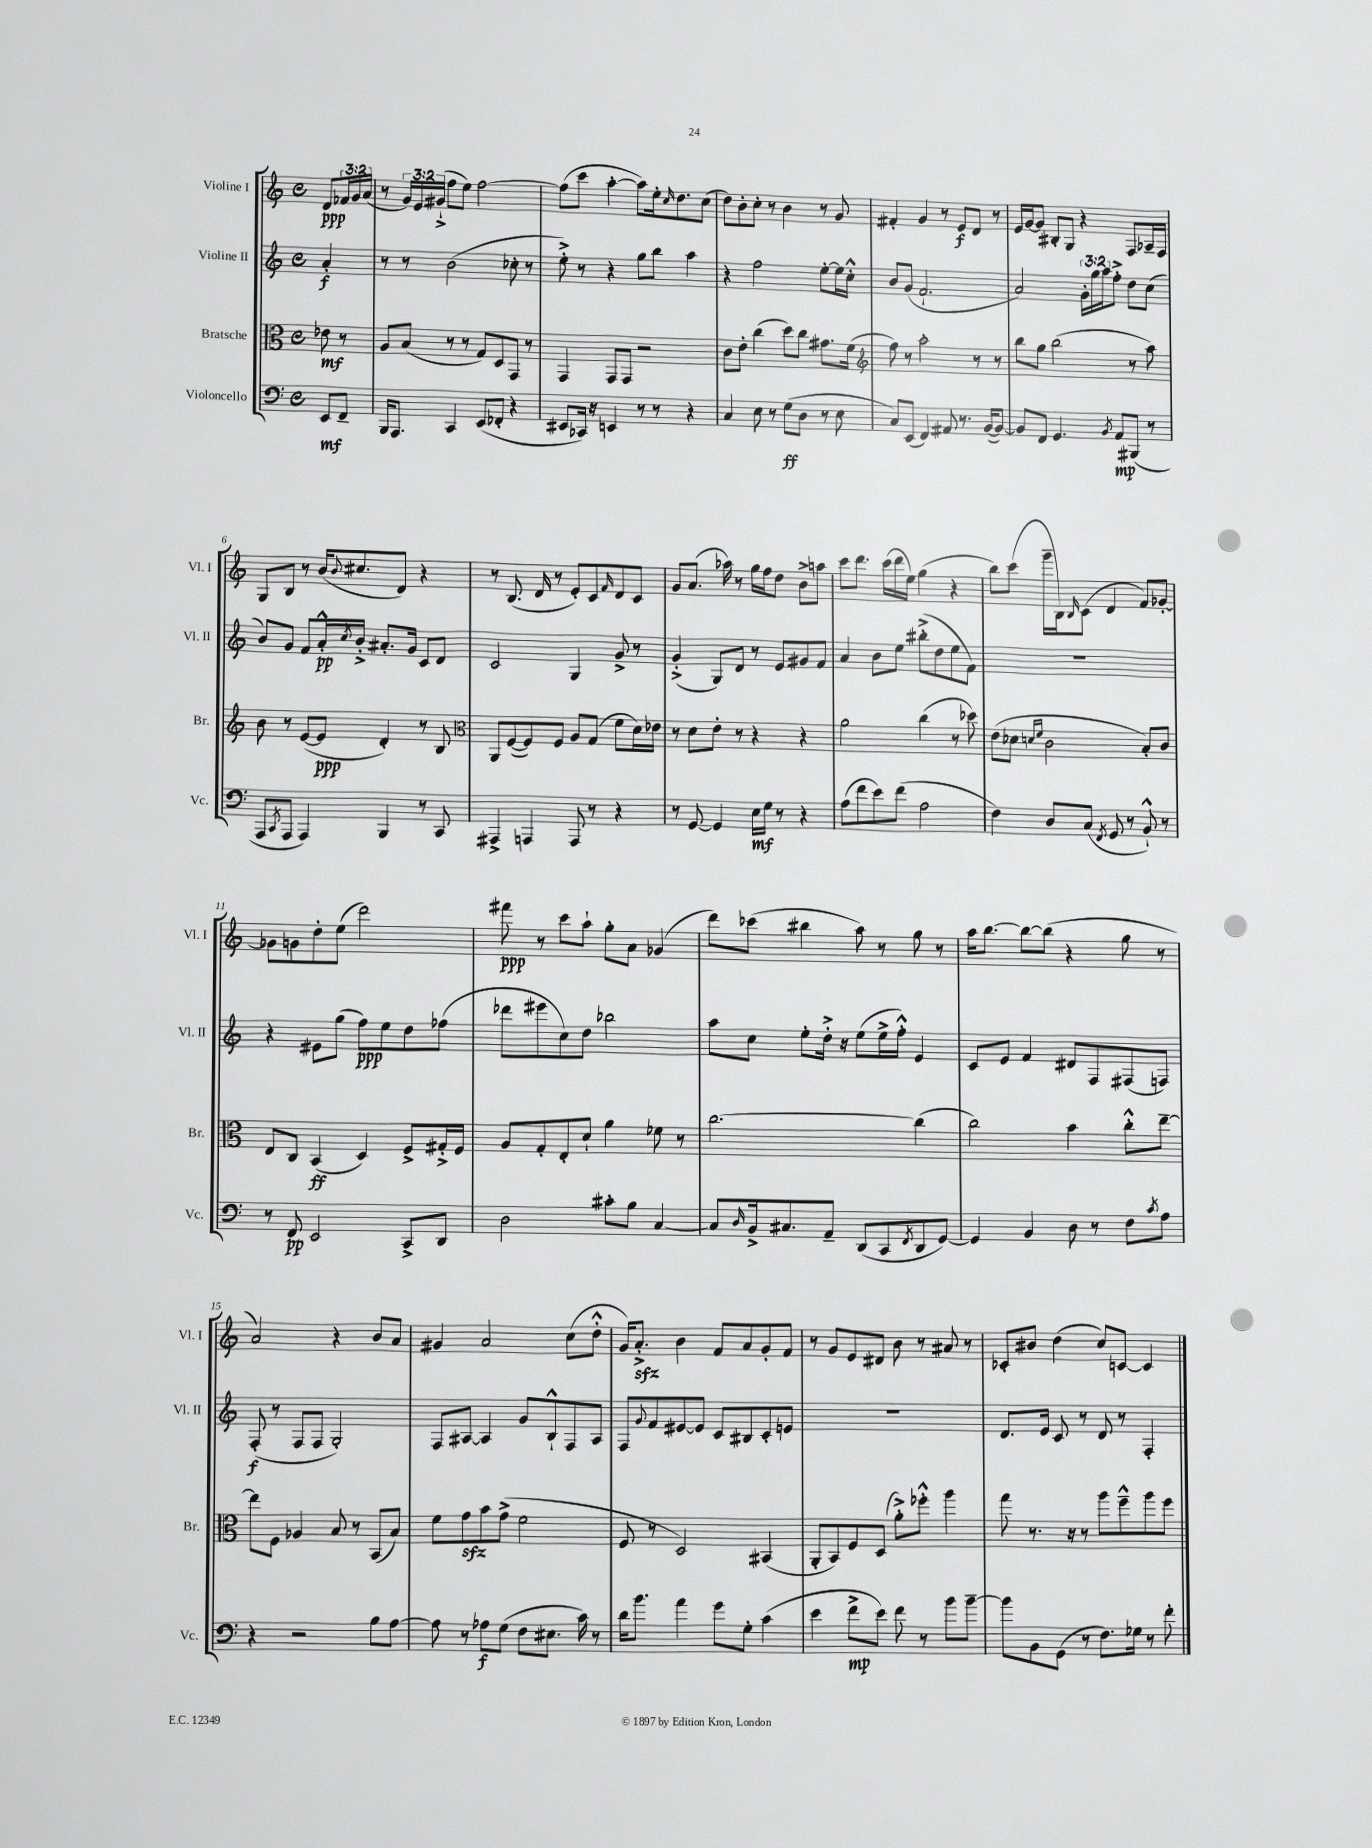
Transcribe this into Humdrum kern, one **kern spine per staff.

**kern	**kern	**kern	**kern
*staff4	*staff3	*staff2	*staff1
*clefF4	*clefC3	*clefG2	*clefG2
*k[]	*k[]	*k[]	*k[]
*M4/4	*M4/4	*M4/4	*M4/4
*met(c)	*met(c)	*met(c)	*met(c)
8EE	8e-	4a'	8d
8FF~	8r	.	24f-
.	.	.	24g
.	.	.	(24a
=	=	=	=
16BBB	8A	8r	8r
8.AAA	.	.	.
.	(8B	8r	24g)
.	.	.	24e
.	.	.	(24g#`^
4CC	8r	(2b	8ff
.	8r	.	8ee)
(8EE	8G)	.	[2ff
8FF-'	8D	.	.
4r	8GG	8cc-'	.
.	8r	8r	.
=	=	=	=
8EE#	4GG	8ee'^)	(8ff]
16CC-)	.	8r	8ccc
16r	.	.	.
4EE	8GG	4r	[4aa'
.	8GG	.	.
8r	2r	8gg	8aa])
8r	.	8bb	16ee'
.	.	.	16qqcc
.	.	.	8.dd
4r	.	4aa	.
.	.	.	(8cc
=	=	=	=
4C	8c	4r	8dd)
.	8e'	.	8b'
8E	(4cc	2ff	8cc'
8r	.	.	8r
(8G	8dd)	.	4b
8D	8cc	.	.
8r	8.g#	[8ee'	8r
8E	.	16ee]	8g
.	(16f	16cc'^^	.
=	=	=	=
*	*clefG2	*	*
8C)	8ff)	8b	4f#'
(8EE	8r	(8g	.
4FF)	2aa'	2.f`	4g
8AA#	.	.	8r
8.r	.	.	8e
.	8r	.	8d
([16BB	.	.	.
8BB_)	8r	.	8r
=	=	=	=
8BB]	8bb	2a)	16e
.	.	.	[16g
8FF	8gg	.	8g]
4.GG	(2bb	.	8B#'
.	.	.	8G
.	.	24g'	4r
.	.	24gg	.
.	.	24aa	.
8qBB	.	.	.
8AA	.	8ff'^	.
(8BBB#	8r	8dd	8F
8r	8aa)	(8cc	16A-~
.	.	.	16F
=	=	=	=
8AAA	8b	8b)	8G
8qCC	.	.	.
8AAA	8r	8g	8B
4AAA)	([8e	8f	8r
.	8e]	16a'^^	(16b
.	.	8qcc	8qqb
.	.	16b'^	8.cc#
4BBB	4d')	8.a#'	.
.	.	.	8d)
.	.	16g	.
8r	8r	8c	4r
8CC	8B	8d	.
=	=	=	=
*	*clefC3	*	*
4AAA#^	8AA	2c	8r
.	([8F	.	(8.B
4AAA	8F])	.	.
.	.	.	16d
.	8F	.	8r
8AAA	8A	4G	8e')
8r	(8G	.	8c
.	.	.	16qqf
4r	8f	8g^	8d
.	16d)	8r	8c
.	16e-	.	.
=	=	=	=
8r	8r	(4g'^	8g
[8GG	8d	.	(8.a
4GG]	8e'	8G)	.
.	.	.	16aa-)
.	8r	8d	8r
16E	4r	8r	16gg
16G	.	.	16ff
8r	.	8e	8dd
4r	4r	8g#	8b^
.	.	8f	8aa
=	=	=	=
(8A	2a	4a	8ccc
8f	.	.	8.ddd
8e)	.	8b	.
.	.	.	(16ccc
(8f	.	8ee	16ddd
.	.	.	16ee)
2A	(4cc	(8bb#'^	(4gg
.	.	8dd	.
.	8r	8ee	4r
.	8dd-)	8f)	.
=	=	=	=
4F)	(8e	1r	8bb)
.	8d-	.	(8ccc
.	16qqd	.	.
.	16qqf	.	.
8D	2c	.	16ggg~
.	.	.	16B)
.	.	.	16qqB
(8C	.	.	(8c
8qFF	.	.	.
8GG	.	.	4d
8r	.	.	.
8BB`^^)	8B')	.	8f)
8r	8c	.	[8g-'
=	=	=	=
8r	8E	4r	8g-]
8FF	8C	.	8g
2EE	(4BB	8e#	8dd'
.	.	(8gg	(8ee
.	4D)	8ff)	2ddd)
.	.	8ee	.
8CC^	8F^	8dd	.
8DD	16G#'^	(8ff-	.
.	16F	.	.
=	=	=	=
2D	8A	8ddd-	8fff#
.	8G'	8eee#	8r
.	8E'	8cc)	8ccc
.	8d`	8dd	8aa`
8c#'	4a	2bb-	8gg'
8B	.	.	8a
[4C	8f-	.	(4g-
.	8r	.	.
=	=	=	=
8C]	[2.cc	8aa	8ddd)
16qqD	.	.	.
16BB^	.	8cc	(8ccc-
8.C#	.	.	.
.	.	8ee'	4bb#
8AA~	.	16dd'^	.
.	.	16r	.
(8DD	.	(8ee	8aa)
8CC	.	16ee^	8r
.	.	16ff'^^)	.
8qFF	.	.	.
8DD	(4cc]	4e	8gg
[8GG)	.	.	8r
=	=	=	=
4GG]	2cc)	8c	16aa
.	.	.	[8.bb
.	.	8e	.
4BB	.	4f	8bb_
.	.	.	(8bb]
8D	4b	8d#	4r
8r	.	8F	.
8F	8cc'^^	(8F#	8gg
8qc	.	.	.
8A	[8ee~	8F)	8r
=	=	=	=
4r	8ee]	(8F'	2a)
.	8F	8r	.
2r	4A-	8F	.
.	.	8F	.
.	8B	2G')	4r
.	8r	.	.
8B	(8BB	.	8b
[8A	8B)	.	8a
=	=	=	=
8A]	8f	8F	4g#
8r	8g	[8A#	.
8A-	8b	4A#]	2a
(8G	(8g^	.	.
8F	2f	8g	.
8.E#	.	8B`^^	.
.	.	8F	(8cc
16c)	.	.	.
8r	.	8A#	8dd'^^
=	=	=	=
16d	8F	8F	16g)
8.b	.	.	8.a'^
.	.	8qqg	.
.	8r	8f	.
4a	2D)	[8e#	4b
.	.	8e#]	.
8g	.	8c	8f
8G'	.	8B#	8a
(4c	(4BB#	8c'	8g'
.	.	8e	8f
=	=	=	=
4e	8AA'	1r	8r
.	8BB)	.	8g
8f^	8F	.	8e
8e)	(8D	.	8d#
8f	8a'^)	.	8b
8r	8ff-'^^	.	8r
8b	4aa	.	8a#
[8b~	.	.	8r
=	=	=	=
8b]	8gg	8.d	8c-'
8BB	8.r	.	8b#
.	.	16e	.
(8GG	.	8c	(4dd
.	16r	.	.
8r	8r	8r	.
8.F)	8aa	8d	8cc)
.	8ff~^^	8r	[8c
16G-	.	.	.
8r	8aa	4F'	4c]
8f'	8ff	.	.
==	==	==	==
*-	*-	*-	*-
